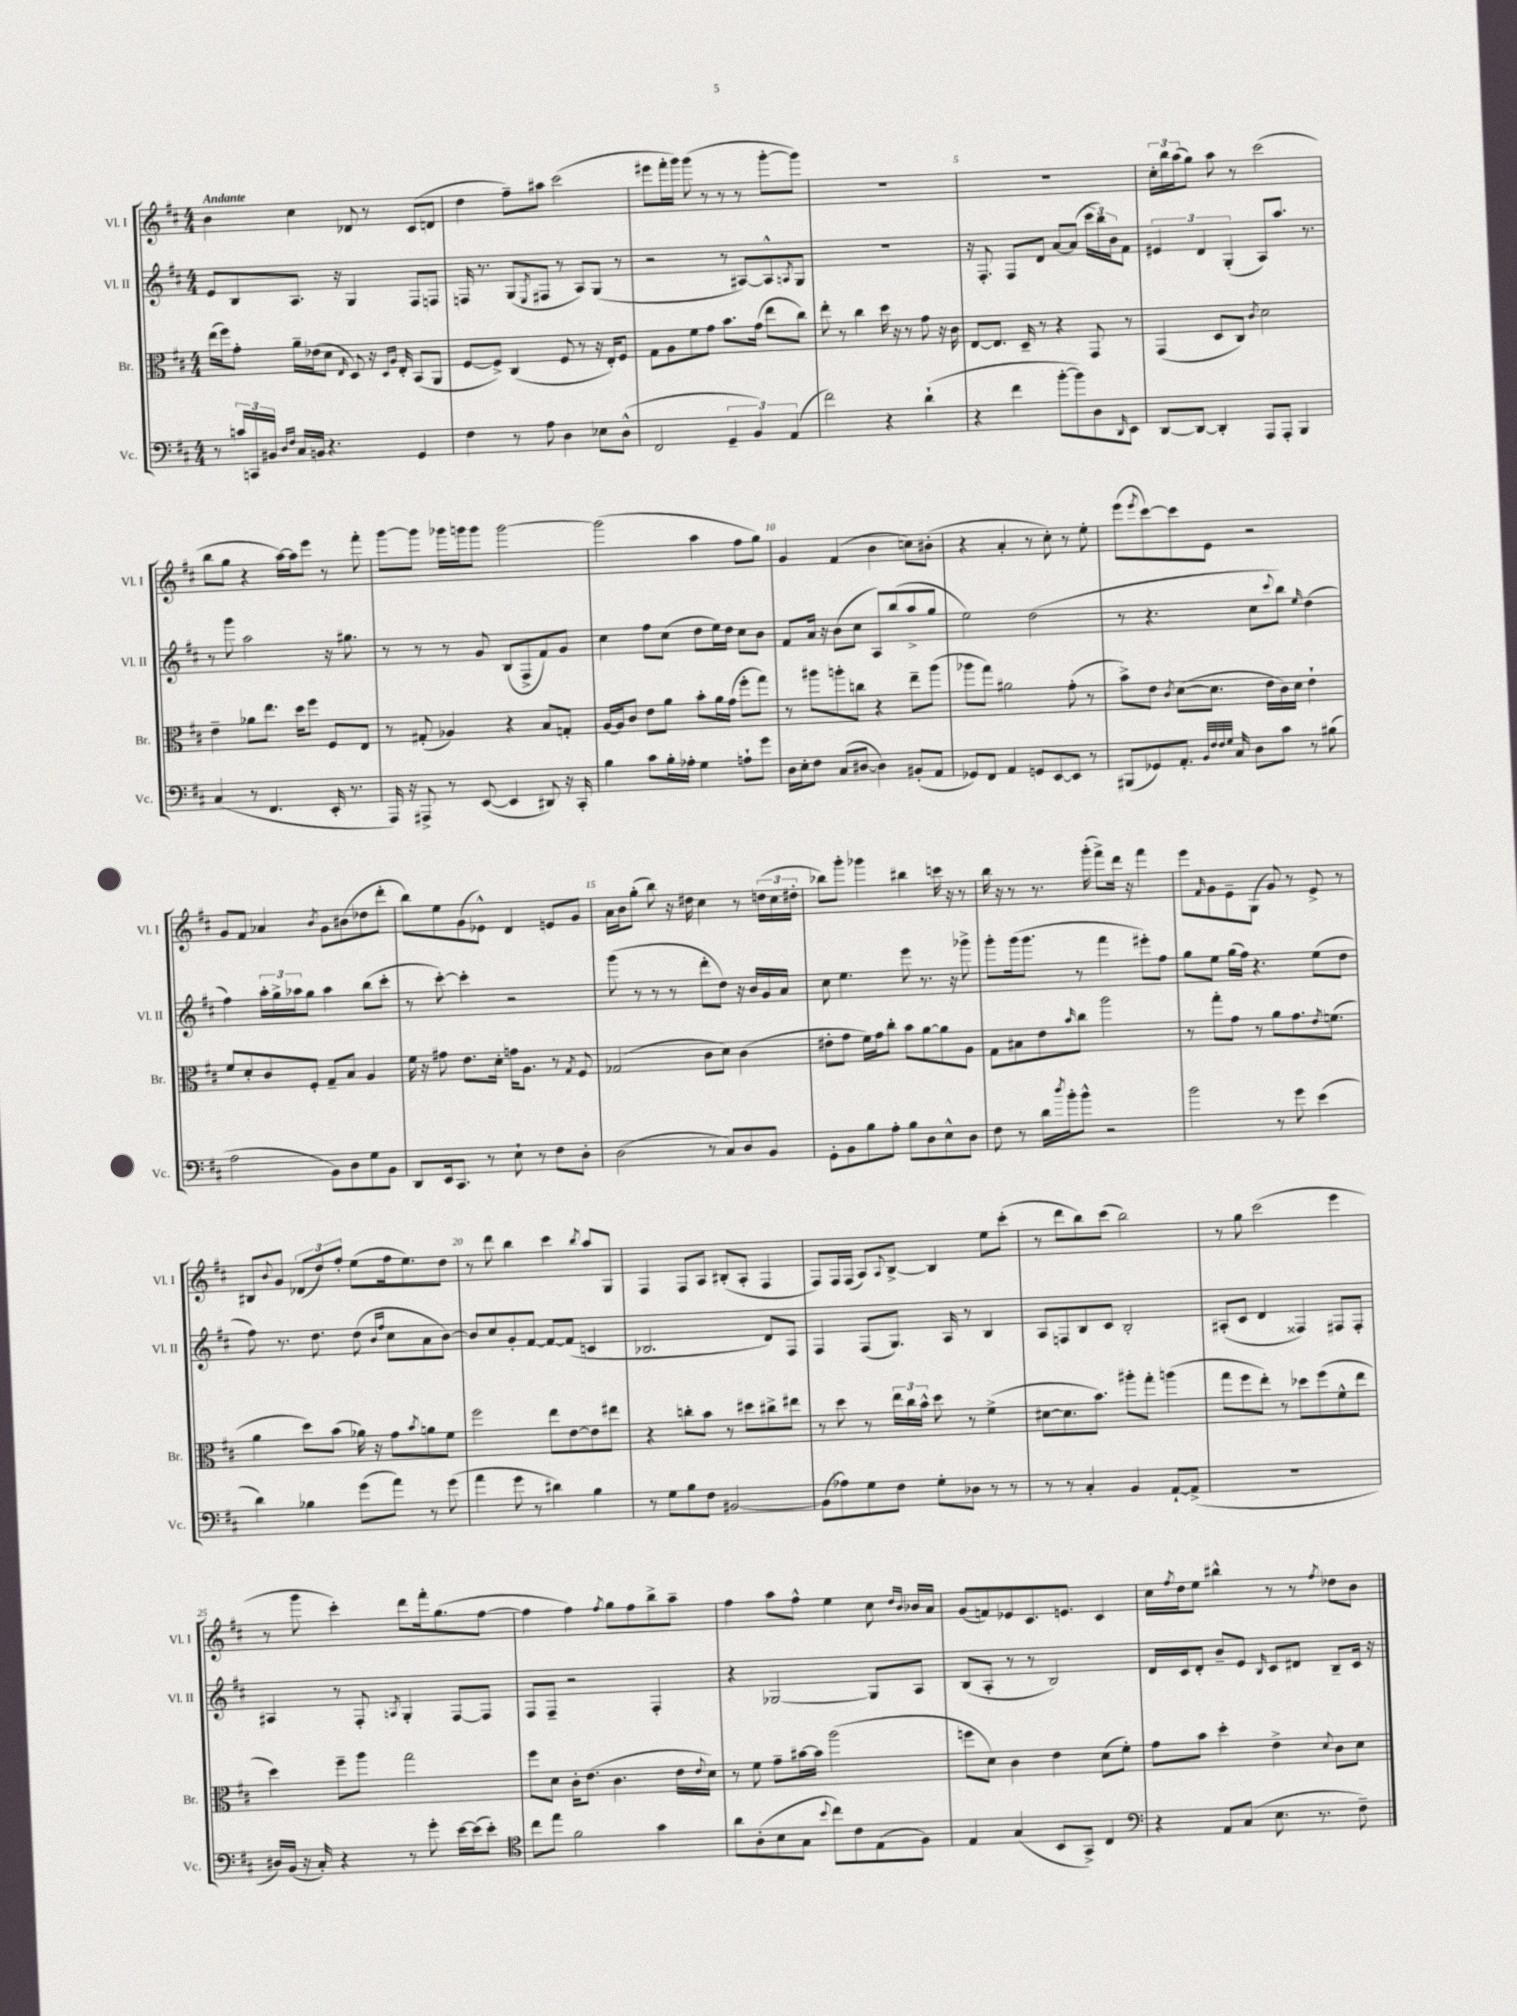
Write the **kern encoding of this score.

**kern	**kern	**kern	**kern
*part4	*part3	*part2	*part1
*staff4	*staff3	*staff2	*staff1
*I"Vc.	*I"Br.	*I"Vl. II	*I"Vl. I
*I'Vc.	*I'Br.	*I'Vl. II	*I'Vl. I
*clefF4	*clefC3	*clefG2	*clefG2
*k[f#c#]	*k[f#c#]	*k[f#c#]	*k[f#c#]
*M4/4	*M4/4	*M4/4	*M4/4
=1	=1	=1	=1
!	!	!	!LO:TX:a:B:t=Andante
8r	(16ee\LL	8e/L	4b\
.	16ff#\J)	.	.
24cn/LL	8g'\J	8B/	.
24CCn/	.	.	.
24BB#X/JJ	.	.	.
16qqD/LL	.	.	.
16qqF#/JJ	.	.	.
16C#/LL	16a~\LL	8.A/J	4cc#\
16BBn/JJ	(16e-X\J	.	.
4.r	8d\J	.	.
.	.	16r	.
.	16qqE/	.	.
.	8D/)	4G/	8d-X/
.	16r	.	8r
.	16qqD/LL	.	.
.	16qqA/JJ	.	.
.	16E'/	.	.
4GG/	(8BB/L	8F#/L	(8c#/L
.	8AA/J	8Fn/J	8dn/J
=2	=2	=2	=2
4F#\	[8F#/L	16Fn/	4dd\
.	.	8.r	.
.	8F#^/J])	.	.
8r	(4C#/	(8G/L	8ff#~\L)
.	.	8qE/	.
8A\	.	8F#X/J	8aa#X\J
4D\	8F#/	8r	(2ccc#\
.	8r	8A/L)	.
8E-X\L	16r	(8G/J	.
.	16E'/KL)	.	.
(8D^^\J	8F#/J	8r	.
=3	=3	=3	=3
2FF#/	8G\L	2r	8eee#X\L
.	8A\	.	16fff#'\L
.	.	.	16ggg\JJ)
.	8f#\	.	(8ggg\
.	8g\J	.	8r
6GG~/	8.b\L	8r	8r
.	.	[8A#X/L)	8r
6BB/)	.	.	.
.	(16g\Jk	.	.
.	8ee\L	8A#^^/]	[8ggg'\L
(6AA/	.	.	.
.	.	8qAn/	.
.	8cc#\J)	8G/J	8ggg\J])
=4	=4	=4	=4
2f#\)	8ee'\	1r	1r
.	8r	.	.
.	4cc#\	.	.
4r	16dd\	.	.
.	16r	.	.
.	8r	.	.
(4d`\	8g\	.	.
.	16r	.	.
.	16c#\	.	.
=5	=5	=5	=5
4r	[8E/L	16r	1r
.	.	8.F#'/	.
.	8.E/J]	.	.
4f#\	.	8F#/L	.
.	16D~/	.	.
.	8r	8d/J	.
[8b'\L	4r	[8a/L	.
8b\])	.	(8a/J]	.
8D\	8GG/	24ccc#\LL	.
.	.	24bb\)	.
.	.	24b\J	.
16qqDD/	.	.	.
8EE\J	8r	8f#\J	.
=6	=6	=6	=6
[8DD/L	(4GG/	6e#X/	24cc#'\LL
.	.	.	24bb\
.	.	.	(24aa\J
8DD/J_	.	.	8gg\J)
.	.	6d/	.
4DD'/]	8D/L	.	8aa\
.	.	(6G'/	.
.	8C#/J)	.	8r
.	8qc#/	.	.
8AAA/L	2d\	8A/L)	(2ccc#\
8AAA'/J	.	8.aa/J	.
4BBB/	.	.	.
.	.	8.r	.
!!LO:LB:g=z
=7	=7	=7	=7
(4C#/	4e~\	8r	8bb\L
.	.	8ggg\	8gg\J
8r	8a-X\L	2aa\	4r
4.FF#/	8.ee\J	.	.
.	.	.	[16aa\LL)
.	16dd\KL	.	16aa\J]
.	8ff#\J	.	8eee\J
16EE'/	8F#/L	16r	8r
8.r	.	8.gg#X\	.
.	8E/J	.	8fff#'\
=8	=8	=8	=8
16AAA/)	8r	8r	[8ggg\L
16r	.	.	.
8AAA#X^/	(8G#X'/	8r	8ggg\J]
8r	4A-X/)	8r	16ggg-X\LL
.	.	.	16gggn\J
([8EE/	.	8g/	8ggg\J
4EE/]	4r	(8B/L	[2ggg\
.	.	8F#^/	.
8DD#X/)	8B/L	8f#/)	.
16r	8Gn'/J	8g/J	.
16CC#'/	.	.	.
=9	=9	=9	=9
4B\	[16A/LL	4cc#\	(2ggg\]
.	16A/J]	.	.
.	8c#/J	.	.
8c#\L	8e\L	8ff#\L	.
16B'\L	8a\J	(8cc#\J	.
16A-X'\JJ	.	.	.
4G\	8b'\L	8dd\L	4aa\
.	16a\L	16ee\L)	.
.	(16g\JJ	16dd\JJ	.
8An`\L	8ff#'\L	8cc#\L	8ff#\L
8g\J	8gg\J)	8b\J	8gg\J)
=10	=10	=10	=10
16D\LL	8r	8f#/L	4g/
16E'\J	.	.	.
8F#\J	8aa#X\L	16a/Jk	.
.	.	16r	.
(8C#/L	8aan'\	(8b\L	(4f#/
[8D#X/J	8ccn\J	8cc#\J	.
4D#\])	4r	8A/L)	4b\
.	.	(8bb/	.
(8BB#X'/L	8ee~\L	8aa^/	8ccn\L)
8AA/J	(8aa\J	8gg/J	(8b#X'\J
=11	=11	=11	=11
8GG-X/L)	8aa-X\L	2ee\)	4r
8FF#/J	8gg\J)	.	.
4AA/	2a#X\	.	4a'/
8GGn/L	.	(2dd\	8r
[8EE/	.	.	8cc#'\)
8EE/J]	(8g'\	.	8r
8r	8r	.	8ee'\
=12	=12	=12	=12
(8BBB#X/L	8b^\L)	8r	(8eee\L
.	.	.	8qeee/
8GG-X/)	8e\J	4.r	[8ccc#\)
.	8qc#/	.	.
8.AA'/J	([8d\L	.	8ccc#\]
.	8.d\J]	.	8e\J
32qqBB/LLL	.	.	.
32qqF#/	.	.	.
32qqF#/	.	.	.
32qqG/JJJ	.	.	.
16C#/	.	.	.
8D\L	.	8cc#\L	2r
.	16e\LL	.	.
.	.	8qqccc#/	.
8c#\J	16c#\)	8bb\J)	.
.	16d\JJ	.	.
.	.	16qqee/	.
8r	4e`\	(4dd\	.
(8B#X\	.	.	.
!!LO:LB:g=z
=13	=13	=13	=13
2A\	8f#/L	4ff#\)	8g/L
.	8d'/	.	8f#/J
.	8c#/	24aa'\LL	4a-X/
.	.	24gg^\	.
.	.	24aa-X\J	.
.	8F#'/J	8gg\J	.
.	.	.	8qb/
8BB\L)	8G~/L	4aa-\	8g\L
8D\	8B/J	.	(8b#X\
8G\	4A/	(8bb\L	8dd-X\
8BB\J	.	8ccc#'\J	8ddd'\J
=14	=14	=14	=14
8DD/L	16f#\	8r	8bb\L)
.	16r	.	.
16EE/k	8g#X\	[8ccc#'\)	8ee\
8.CC#/J	.	.	.
.	8.e\L	4ccc#'\]	(8g\
8r	.	.	8e-X^^\J)
.	16d'\Jk	.	.
8E`\	16gn\KL	2r	4d/
.	8.A\J	.	.
8r	.	.	.
8F#\L	8r	.	8en/L
.	8qG/	.	.
8D'\J	8F#/	.	8g/J
=15	=15	=15	=15
(2D\	(2G-X/	(8ggg\	16a\LL
.	.	.	16b\J
.	.	8r	(8gg'\J
.	.	8r	8bb\)
.	.	8r	16r
.	.	.	16dd#X\
8r	8c#\L	8ddd'\L	4cc#\
8C#/L)	8d\J)	8dd\J)	.
8D/	(4c#\	16r	8r
.	.	16b/LL	.
8BB/J	.	16g/	(24ddn\LL
.	.	.	24cc#\
.	.	16a/JJ	.
.	.	.	24dd#X'\JJ
=16	=16	=16	=16
8GG'\L	8e#X'\L	8cc#\	8bb-X\L)
8BB\	8g\J	4.ee\	8ggg'\J
8B\	16f#\LL)	.	4ggg-X\
.	16g\J	.	.
8A'\J	8cc#'\J	.	.
8B\L	8b\L	8eee\	4bb#X\
8D\	[8a\	8.r	.
8E^^\	8a\]	.	16cccn\
.	.	16r	16r
8D\J	8A\J	8ggg-X^\	8r
=17	=17	=17	=17
8F#\	8G\L	8ggg'\L	16bb\
.	.	.	16r
8r	8B#X\	(16ggg\k	8r
.	.	8.ggg\J	.
16d\LL	8e\	.	8.r
8qdd/	.	.	.
16b'\J	.	.	.
.	16qqb/	.	.
8b^^\J	8cc#\J	8r	.
.	.	.	(16ggg'\
2r	2aa\	4fff#\	8fff#^\L)
.	.	.	16ddd\Jk
.	.	.	16r
.	.	8eee#X'\L)	4fff#\
.	.	8ff#\J	.
=18	=18	=18	=18
2b\	8r	8gg\L	8eee\L
.	.	.	16qqf#/
.	8gg'\L	8ee\J	8g\
.	8g\J	(16gg\LL	8e~\
.	.	16ff#\JJ)	.
.	8r	4.r	(8G\J
8r	8a\L	.	8g/)
8g\	8.g\	.	8r
(4e\	.	(8ee\L	8e^/
.	8qe/	.	.
.	(8.fn\J	.	.
.	.	8dd\J	8r
!!LO:LB:g=z
=19	=19	=19	=19
4d\)	4a\	8ff#\)	8B#X/L
.	.	.	8qqb/
.	.	8.r	8g/J
4B-X\	8dd\L)	.	(12d-X/L
.	.	8.dd\	.
.	.	.	12dd/)
.	(8b\J	.	.
.	.	.	12ff#'/J
(8g\L	16a-X\)	(8dd\	(8ee\L
.	16r	.	.
.	.	16qqb/LL	.
.	.	16qqff#/JJ	.
8a\J)	8g\L	8cc#\L	16ff#\k
.	.	.	8.ee\)
.	8qb/	.	.
8r	8an\	8a\	.
(8g\	8f#\J	[8b\J)	8dd\J
=20	=20	=20	=20
4a\	2ff#\	8b/L]	8r
.	.	8cc#/	8ddd\
8g\	.	8g'/	4bb\
8r	.	[8f#/J	.
4d#X\)	8ee\L	8f#/L_	4ccc#\
.	[8e\	(8f#/J]	.
.	.	.	8qbb/
4B\	8e\]	4cn/	8aa/L
.	8ee#X\J	.	8G/J
=21	=21	=21	=21
8r	4r	2.B-X/	4F#/
8G\L	.	.	.
8B\	8ccn'\L	.	8F#/L
8F#\J	8b\J	.	8A/J
[2BB#X/	8r	.	(8B#X'/L
.	8dd#X\L	.	8A'/J
.	8cc#X^\	8d/L)	4F#/
.	8ee#X\J	8F#/J	.
=22	=22	=22	=22
(8BB#\L]	8r	4F#/	8F#/L)
8A-X\)	8dd\	.	16F#/L
.	.	.	(16F#/JJ
8G\	8r	(8F#/L	8A/L)
.	.	.	8qqA/
8F#\J	24ee\LL	8.G/J)	[8B^/J
.	24cc#\	.	.
.	24b^^\JJ	.	.
8G'\L	8dd\	.	4B/]
.	.	16A/	.
8D-X\J	8r	8r	.
8r	(4f#^\	4B/	8ee\L
8r	.	.	(8ccc#'\J
=23	=23	=23	=23
8r	[8d#X\L	8A/L	8r
8r	8.d#\]	8Fn/	8ddd\L
4C#'/	.	8B/	8bb\)
.	8.b\J)	.	.
.	.	8c#/J	(8ccc#\J
4BB/	8aa#X'\L	2B'/	2bb\)
.	8gg'\J	.	.
[8AA`/L	(4aan\	.	.
(8AA^/J]	.	.	.
=24	=24	=24	=24
1r	8gg\L	(8A#X'/L	8r
.	8ff#\	8c#/J	8gg\
.	8ee'\J)	4d/	(2ccc#\
.	8r	.	.
.	8dd-X\L	4F##X/)	.
.	(8ff#\	.	.
.	8f#^^\	8F#X/L	4eee\
.	8ee\J	8F#'/J	.
!!LO:LB:g=z
=25	=25	=25	=25
16D#X/LL)	4dd\)	4A#X/	8r
(16BB/JJ	.	.	.
16r	.	.	8ggg\
16C#'/)	.	.	.
4r	8ff#~\L	8r	4ccc#'\)
.	8aa\J	8F#'/	.
.	.	8qAn/	.
8r	2gg\	4G'/	8ddd\L
8g'\	.	.	16fff#'\k
.	.	.	(8.gg\
[16e\LL	.	[8F#/L	.
(16e\J]	.	.	.
8e'\J)	.	8F#/J]	[8ff#\J
=26	=26	=26	=26
*clefC4	*	*	*
8cc#\L	8ff#\L	8F#/L	4ff#\]
8ee\J	8d\J	8F#~/J	.
2f#\	16c#'\KL	2r	4ff#\)
.	(8.e\J	.	.
.	.	.	8qff#/
.	4.c#\	.	8gg\L
.	.	.	8ff#\
4g\	.	4F#'/	8bb^\
.	16e\LL	.	8aa~\J
.	8qqe/	.	.
.	16d\JJ)	.	.
=27	=27	=27	=27
8a\L	8r	4r	4ff#\
(8A'\	8f#\	.	.
8B\	8g~\L	[2G-X/	8aa\L
8G\J	[16b#X\L	.	8ff#^^\J
.	16b#\JJ]	.	.
8qqb/	.	.	.
8cc#\L)	(2aa\	.	4ee\
8c#\	.	.	.
(8E\	.	8G-/L]	8cc#\
.	.	.	16qqdd/LL
.	.	.	16qqb/JJ
8F#\J)	.	8A/J	16b-X/LL
.	.	.	16a/JJ
=28	=28	=28	=28
4E/	8ffn\L	(8B/L	(8g/L
.	8d\J)	8A'/J	8fn/)
(4G/	4c#\	8r	8e-X/
.	.	8r	8.c#/
8BB/L	4e\	2B/)	.
.	.	.	8.en/J
8GG^/J)	.	.	.
4C#/	(8d\L	.	4c#/
.	8f#'\J)	.	.
=29	=29	=29	=29
*clefF4	*	*	*
4r	8g\L	16d/LL	16cc#\LL
.	.	.	8qff#/
.	.	16c#/J	16dd\J
.	8b\J	8d'/J	8ee\J
8AA/L	4dd'\	8b~/L	4bb#X^^\
(8C#/J	.	8e/J	.
.	.	16qqB/	.
8.E\	4e^\	8c#/L	8r
.	.	8d#X/J	8r
8.r	.	.	.
.	8qqd/	.	8qff#/
.	8c#\L	8B~/L	8dd-X\L
8F#~\)	8d\J	16c#/Jk	8b\J
.	.	16r	.
==	==	==	==
*-	*-	*-	*-
